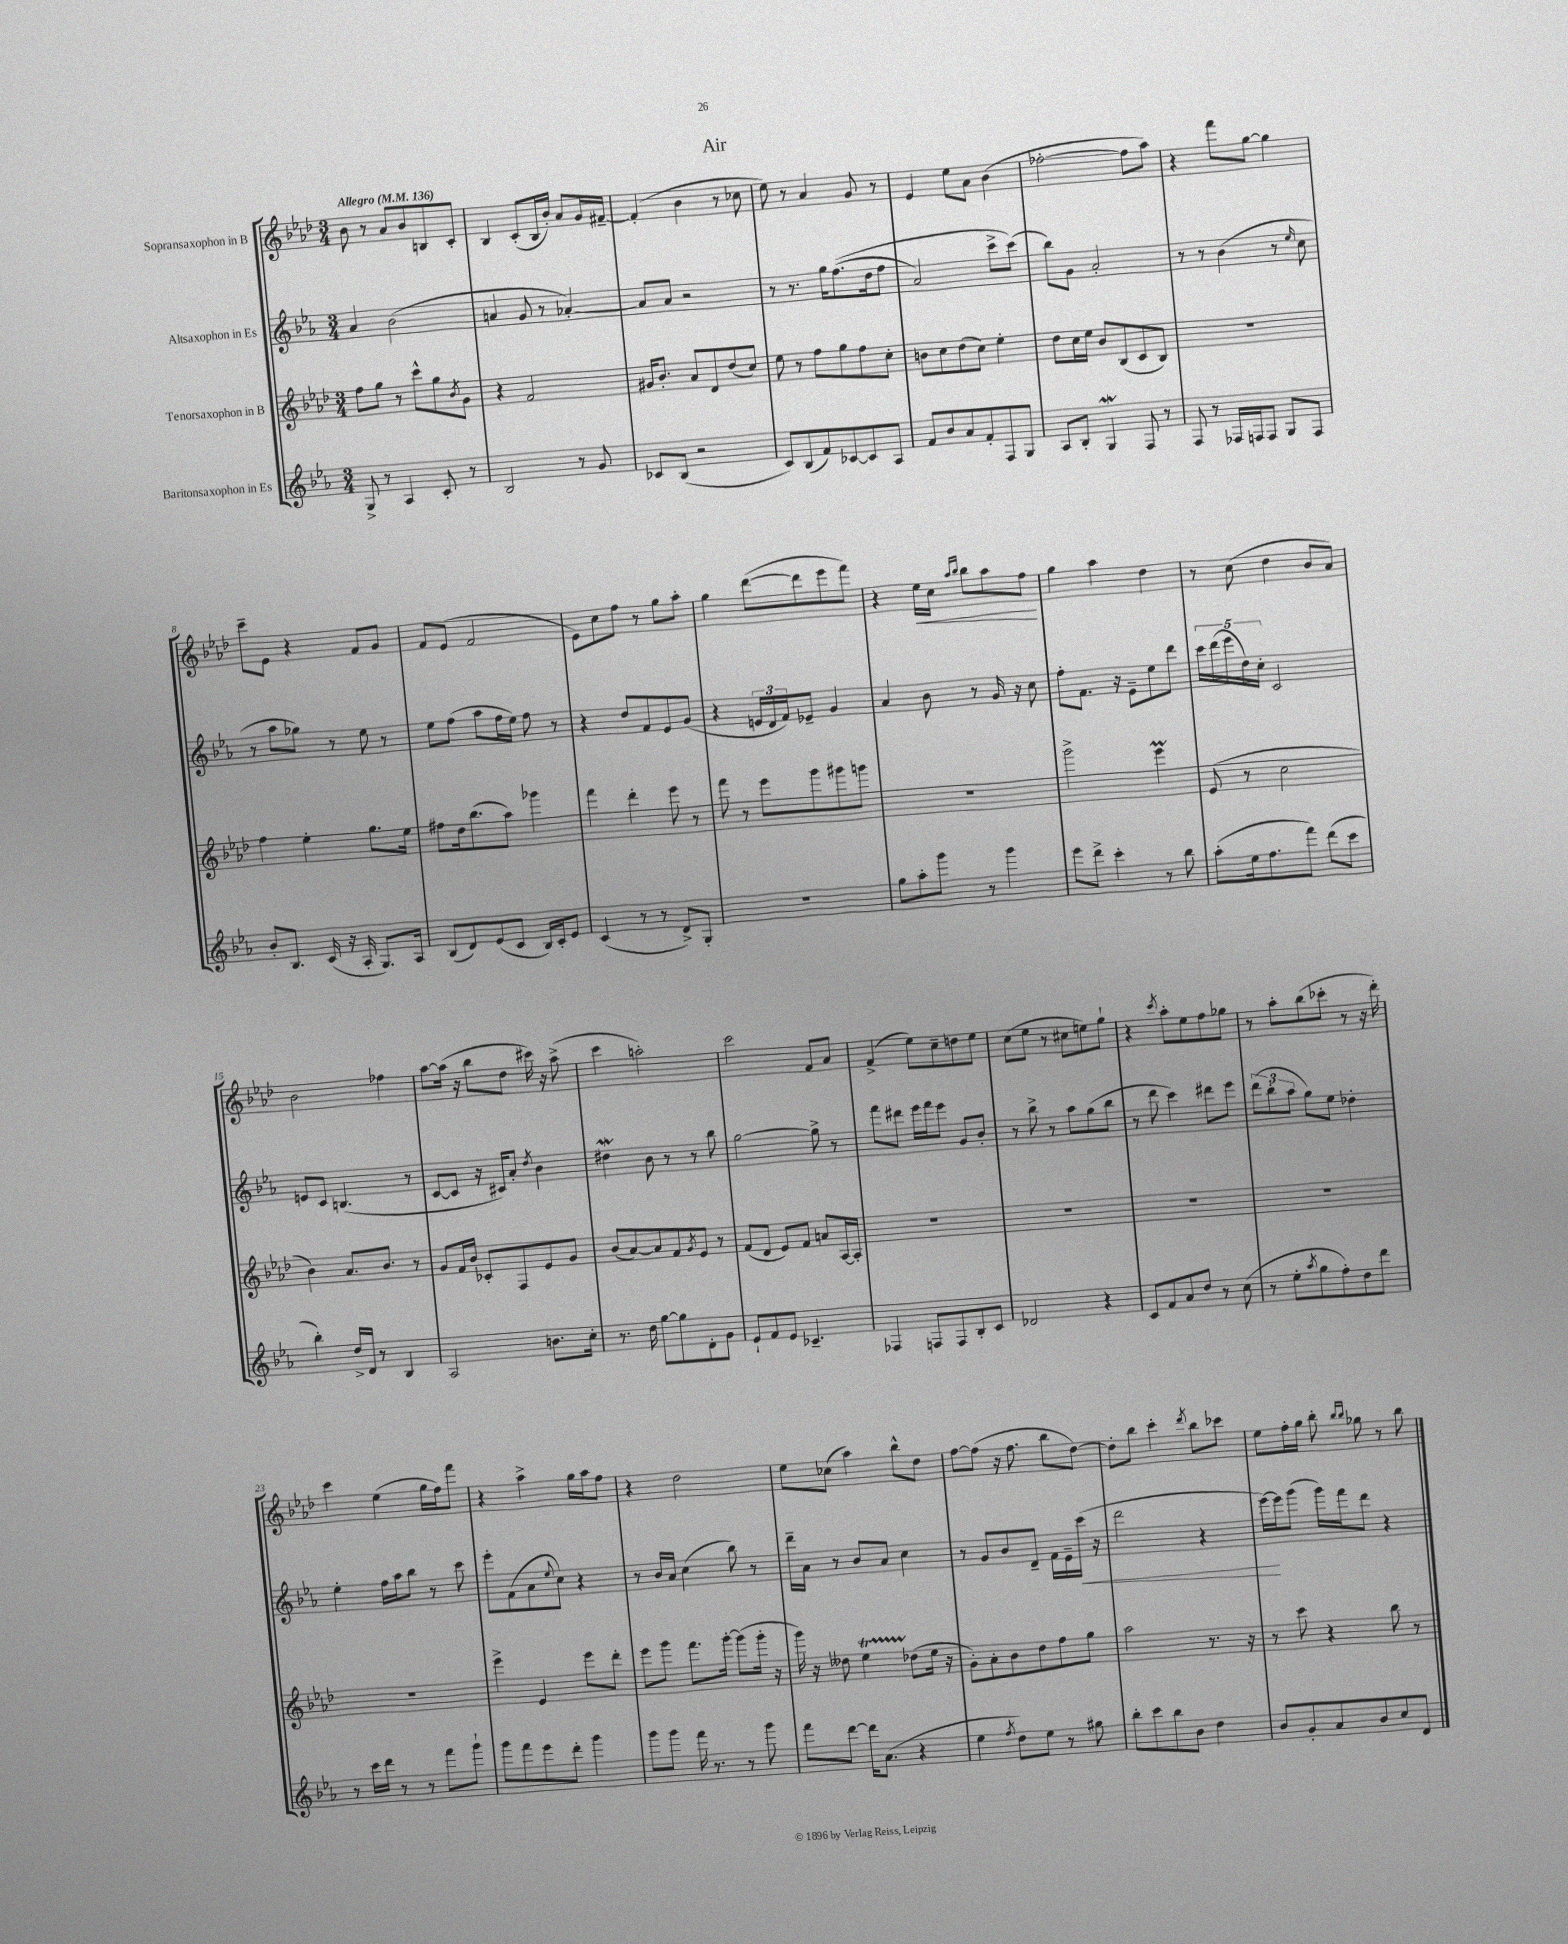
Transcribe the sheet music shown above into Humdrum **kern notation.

**kern	**kern	**kern	**dynam	**kern	**dynam
*part4	*part3	*part2	*part2	*part1	*part1
*staff4	*staff3	*staff2	*staff2	*staff1	*staff1
*I"Baritonsaxophon in Es	*I"Tenorsaxophon in B	*I"Altsaxophon in Es	*	*I"Sopransaxophon in B	*
*clefG2	*clefG2	*clefG2	*	*clefG2	*
*k[b-e-a-]	*k[b-e-a-d-]	*k[b-e-a-]	*	*k[b-e-a-d-]	*
*M3/4	*M3/4	*M3/4	*	*M3/4	*
*MM136	*MM136	*MM136	*	*MM136	*
=1	=1	=1	=1	=1	=1
!	!	!	!	!LO:TX:a:B:t=Allegro	!
8G^/	8ff\L	4a-/	.	8b-\	.
8r	8gg\J	.	.	8r	.
4A-/	8r	(2b-\	.	8a-/L	.
.	8ccc^^\L	.	.	8b-/	.
8c'/	8gg\	.	.	8Bn/	.
.	8qb-/	.	.	.	.
8r	8g\J	.	.	8c'/J	.
=2	=2	=2	=2	=2	=2
2B-/	4r	4an/	.	4B-/	.
.	2f/	8g/	.	(8c'/L	.
.	.	8r	.	16B-/L	.
.	.	.	.	16b-'/JJ)	.
8r	.	[4a-X'/)	.	8a-/L	.
8g/	.	.	.	16g/L	.
.	.	.	.	[16f#X~/JJ	.
=3	=3	=3	=3	=3	=3
8c-X/L	16g#X/KL	8a-/L]	.	(4f#'/]	.
.	8.b-'/J	.	.	.	.
(8B-/J	.	8a-/J	.	.	.
2r	8a-/L	2r	.	4b-\	.
.	8d-/	.	.	.	.
.	(8dd-/	.	.	8r	.
.	8cc/J)	.	.	8cc-X\	.
=4	=4	=4	=4	=4	=4
8c/L)	8ee-\	8r	.	8ee-\)	.
(8B-/	8r	8.r	.	8r	.
8f/)	8ff\L	.	.	4a-/	.
.	.	16gg\KL	.	.	.
[8c-X/	8gg\	((8.ff\	.	.	.
8c-/]	8ff\	.	.	8g/	.
.	.	16dd\k	.	.	.
8A-/J	8cc'\J	8ff\J	.	8r	.
=5	=5	=5	=5	=5	=5
8f/L	8bn\L	2a-/)	.	4e-/	.
8b-/	8cc\	.	.	.	.
8a-/	(8dd-\	.	.	8ee-\L	.
8f'/	8cc\J)	.	.	8a-\J	.
8F/	4ee-'\	8ccc^\L	.	(4b-\	.
8G/J	.	(8ccc\J)	.	.	.
=6	=6	=6	=6	=6	=6
8A-/L	8dd-\L	8bb-\L)	.	[2ff-X'\	.
8B-'/J	16cc\L	8g\J	.	.	.
.	16ee-\JJ	.	.	.	.
4GW/	8b-/L	2a-'/	.	.	.
.	(8B-/	.	.	.	.
8F/	8c/	.	.	8ff-\L]	.
8r	8B-/J)	.	.	8aa-\J)	.
=7	=7	=7	=7	=7	=7
8F/	2.r	8r	.	4r	.
8r	.	8r	.	.	.
16F-X/LL	.	(4b-\	.	8fff\L	.
16Fn/J	.	.	.	.	.
8F/J	.	.	.	[8gg\J	.
8G/L	.	8r	.	4gg\]	.
.	.	16qqee-/	.	.	.
8F/J	.	8cc\	.	.	.
!!LO:LB:g=z
=8	=8	=8	=8	=8	=8
8b-'/L	4ff\	8r	.	8ccc~\L	.
8.B-/J	.	8aa-\L	.	8e-\J	.
.	4ee-'\	8gg-X\J)	.	4r	.
(16c/	.	.	.	.	.
16r	.	8r	.	.	.
16A-'/	.	.	.	.	.
8.G/L)	8.gg\L	8ee-\	.	8f/L	.
.	.	8r	.	8g/J	.
16A-/Jk	16ee-\Jk	.	.	.	.
=9	=9	=9	=9	=9	=9
(8B-/L	8ff#X\L	8ee-\L	.	8f/L	.
8d/)	16dd-\k	(8ff\J	.	(8e-/J	.
.	(8.bb-\	.	.	.	.
(8e-/	.	8aa-\L	.	2f/	.
8c/J	8aa-\J)	16ff\L	.	.	.
.	.	16ee-\JJ)	.	.	.
16B-/LL)	4ggg-X\	8ff\	.	.	.
16c'/J	.	.	.	.	.
8e-/J	.	8r	.	.	.
=10	=10	=10	=10	=10	=10
(4c/	4fff\	4r	.	8e-\L)	.
.	.	.	.	8cc\	.
8r	4ddd-'\	8dd/L	.	8ff\J	.
8r	.	8f/	.	8r	.
8d^/L)	8eee-\	8e-/	.	8gg\L	.
8G'/J	8r	(8g/J	.	8aa-'\J	.
=11	=11	=11	=11	=11	=11
2.r	8fff\	4r	.	4gg\	.
.	8r	.	.	.	.
.	8eee-\L	24en/LL	.	([8ddd-\L	.
.	.	24d/	.	.	.
.	.	24f/J)	.	.	.
.	8ggg\	8e-X~/J	.	8ddd-\]	.
.	8ggg#X\	4g/	.	8eee-\	.
.	8gggn\J	.	.	8fff\J)	.
=12	=12	=12	=12	=12	=12
8gg\L	2.r	4a-/	.	4r	.
8aa-'\	.	.	.	.	.
!	!	!	!	!	!LO:HP:b
8ggg\J	.	8b-\	.	16ee-\LL	<
.	.	.	.	16cc\JJ	.
.	.	.	.	16qqaa-/LL	.
.	.	.	.	16qqbb-/JJ	.
8r	.	8r	.	8bb-\L	.
4ggg\	.	16g/	.	8aa-\	.
.	.	16r	.	.	.
.	.	8cc\	.	8ff\J	.
.	.	.	.	.	[
=13	=13	=13	=13	=13	=13
8eee-\L	2ggg^\	8ff'\L	.	4gg\	.
8ddd^\J	.	8.f\J	.	.	.
4ccc'\	.	.	.	4aa-\	.
.	.	16r	.	.	.
.	.	8e-~\L	.	.	.
8r	4eee-M\	8ee-\	.	4dd-\	.
8bb-\	.	8ddd\J	.	.	.
=14	=14	=14	=14	=14	=14
(8aa-'\L	(8e-/	20ccc\LL	.	8r	.
.	.	(20ddd\	.	.	.
.	.	20eee-\	.	.	.
16ee-\k	8r	.	.	(8cc\	.
.	.	20dd\)	.	.	.
8.ff\	.	.	.	.	.
.	.	20cc'\JJ	.	.	.
.	2cc\	2c/	.	4dd-\	.
8fff\J)	.	.	.	.	.
(8ddd\L	.	.	.	8b-/L	.
8ccc\J	.	.	.	8a-/J)	.
!!LO:LB:g=z
=15	=15	=15	=15	=15	=15
4bb-'\)	4b-\)	8en/L	.	2b-\	.
.	.	8c/J	.	.	.
16dd^/LL	8.a-/L	(4.Bn/	.	.	.
16d/JJ	.	.	.	.	.
8r	.	.	.	.	.
.	8.b-/J	.	.	.	.
4B-/	.	.	.	4ff-X\	.
.	8r	8r	.	.	.
=16	=16	=16	=16	=16	=16
2A-/	8g/L	[8c/L	.	[8aa-\L	.
.	16f/L	8c/J]	.	(16aa-\Jk]	.
.	16b-/JJ	.	.	16r	.
.	8c-X'/L	16r	.	8bb-\L	.
.	.	16c#X/KL)	.	.	.
.	8F/	8a-'/J	.	8dd-\J	.
.	.	8qdd/	.	.	.
8.bn\L	8e-/	4b-\	.	16ccc#X\)	.
.	.	.	.	16r	.
.	8g/J	.	.	(8aa-^\	.
16cc'\Jk	.	.	.	.	.
=17	=17	=17	=17	=17	=17
8.r	(8b-/L	4dd#XW\	.	4ccc\	.
.	[8a-/)	.	.	.	.
16dd\	.	.	.	.	.
[8gg\L	8a-/]	8b-\	.	2aan'\)	.
8gg\]	8f/	8r	.	.	.
.	8qg/	.	.	.	.
8d'\	8e-/J	8r	.	.	.
8g\J	8r	8bb-\	.	.	.
=18	=18	=18	=18	=18	=18
8e-`/L	(8f/L	[2gg\	.	2ccc\	.
8f/	8d-/J	.	.	.	.
8e-/J	8e-/L)	.	.	.	.
4.c-X~/	8f/J	.	.	.	.
.	8an/L	8gg^\]	.	8f/L	.
.	[16A-/L	8r	.	8a-/J	.
.	16A-'/JJ]	.	.	.	.
=19	=19	=19	=19	=19	=19
4F-X/	2.r	8fff\L	.	(4f^/	.
.	.	8ddd#X\J	.	.	.
8Fn/L	.	16eee-\LL	.	8ee-\L)	.
.	.	16fff\J	.	.	.
8F/	.	8eee-\J	.	8cc~\	.
8B-'/	.	8g/L	.	8ddn\	.
8c/J	.	8b-'/J	.	8ee-\J	.
=20	=20	=20	=20	=20	=20
2d-X/	2.r	8r	.	(8cc\L	.
.	.	8bb-^\	.	8ee-\J	.
.	.	8r	.	8r	.
.	.	8aa-\L	.	8cc#X\L	.
4r	.	(8gg\	.	8een\)	.
.	.	8bb-\J	.	8gg`\J	.
=21	=21	=21	=21	=21	=21
8c/L	2.r	8r	.	4r	.
8f/	.	8ddd\	.	.	.
.	.	.	.	8qccc/	.
8a-/	.	4ccc\)	.	8aa-'\L	.
8dd/J	.	.	.	8ee-\	.
8r	.	8ddd#X\L	.	8ff\	.
(8cc\	.	8eee-\J	.	8gg-X\J	.
=22	=22	=22	=22	=22	=22
8r	2.r	(12ddd\L	.	8r	.
.	.	12bb-'\	.	.	.
8ee-'\L	.	.	.	8aa-'\L	.
.	.	12aa-\J	.	.	.
8qaa-/	.	.	.	.	.
8gg\	.	8gg\L)	.	(8bb-\	.
8ff'\)	.	8ee-\J	.	8ccc-X'\J	.
8dd\	.	4dd-X'\	.	8r	.
8ddd\J	.	.	.	16r	.
.	.	.	.	16ddd-'\)	.
!!LO:LB:g=z
=23	=23	=23	=23	=23	=23
8r	2.r	4ee-'\	.	4ccc\	.
16ccc\LL	.	.	.	.	.
16ddd\JJ	.	.	.	.	.
8r	.	16ff\LL	.	(4ee-\	.
.	.	16aa-\J	.	.	.
8r	.	8bb-\J	.	.	.
8fff\L	.	8r	.	16gg\LL	.
.	.	.	.	16ff\J)	.
8ggg`\J	.	8ccc\	.	8fff\J	.
=24	=24	=24	=24	=24	=24
8ggg\L	4eee-^\	8eee-'\L	.	4r	.
8fff\	.	(8f\	.	.	.
8eee-\	4e-/	8a-\	.	4aa-^\	.
.	.	8qqee-/	.	.	.
8ddd'\J	.	8cc\J)	.	.	.
4ggg\	8eee-\L	4r	.	16gg\LL	.
.	.	.	.	16aa-\J	.
.	8ddd-'\J	.	.	8ff\J	.
=25	=25	=25	=25	=25	=25
8ggg\L	8eee-\L	8r	.	4r	.
8ggg\J	8ggg\J	16b-/LL	.	.	.
.	.	16a-/JJ	.	.	.
16fff\	8.fff\L	(4cc\	.	2dd-\	.
8.r	.	.	.	.	.
.	[16ggg'\Jk	.	.	.	.
8r	(8ggg\L]	8bb-\)	.	.	.
8ggg\	16ggg'\Jk	8r	.	.	.
.	16r	.	.	.	.
=26	=26	=26	=26	=26	=26
8fff\L	16ggg\)	16ddd~\LL	.	8ee-\L	.
.	16r	16a-\JJ	.	.	.
[8ddd\J	8dd--X\	8r	.	(8cc-X\J	.
16ddd\KL]	4ee-T\	8b-/L	.	4aa-\)	.
(8.a-\J	.	.	.	.	.
.	.	8a-/J	.	.	.
4r	(8dd-X\L	4cc\	.	8bb-^^\L	.
.	16ee-\Jk	.	.	8dd-\J	.
.	16r	.	.	.	.
=27	=27	=27	=27	=27	=27
4ee-\	8g'\L)	8r	.	[8ff\L	.
.	8a-'\	8g/L	.	(8ff\J]	.
8qff/	.	.	.	.	.
8dd\L)	8b-\	8b-/	.	16r	.
.	.	.	.	8.ff\	.
8ee-\J	8dd-\	8d~/J	.	.	.
8r	8ff\	16f\LL	.	8bb-\L	.
.	.	16e-~\	.	.	.
!	!	!	!LO:HP:b	!	!
8gg#X\	8gg\J	(16ccc\JJ	<	[8dd-\J)	.
.	.	16r	.	.	.
=28	=28	=28	=28	=28	=28
8bb-'\L	2aa-\	2ddd\	.	8dd-'\L]	.
8ccc\	.	.	.	8bb-\J	.
8bb-\	.	.	.	4ccc'\	.
8b-\J	.	.	.	.	.
.	.	.	.	8qddd-/	.
4dd\	8.r	4r	.	8bb-\L	.
.	.	.	.	8ccc-X\J	.
.	16r	.	.	.	.
=29	=29	=29	=29	=29	=29
8b-/L	8r	[16eee-\LL)	.	8ee-\L	.
.	.	16eee-\J]	[	.	.
8g'/	8ccc\	(8ggg\J	.	16ff'\L	.
.	.	.	.	16gg\JJ	.
8a-/	4r	16ggg\LL)	.	8bb-'\	.
.	.	16fff\J	.	.	.
.	.	.	.	16qqbb-/LL	.
.	.	.	.	16qqbb-/JJ	.
8b-/	.	8ddd\J	.	8gg-X\	.
8cc/	8bb-\	4r	.	8r	.
8d/J	8r	.	.	8bb-\	.
==	==	==	==	==	==
*-	*-	*-	*-	*-	*-
